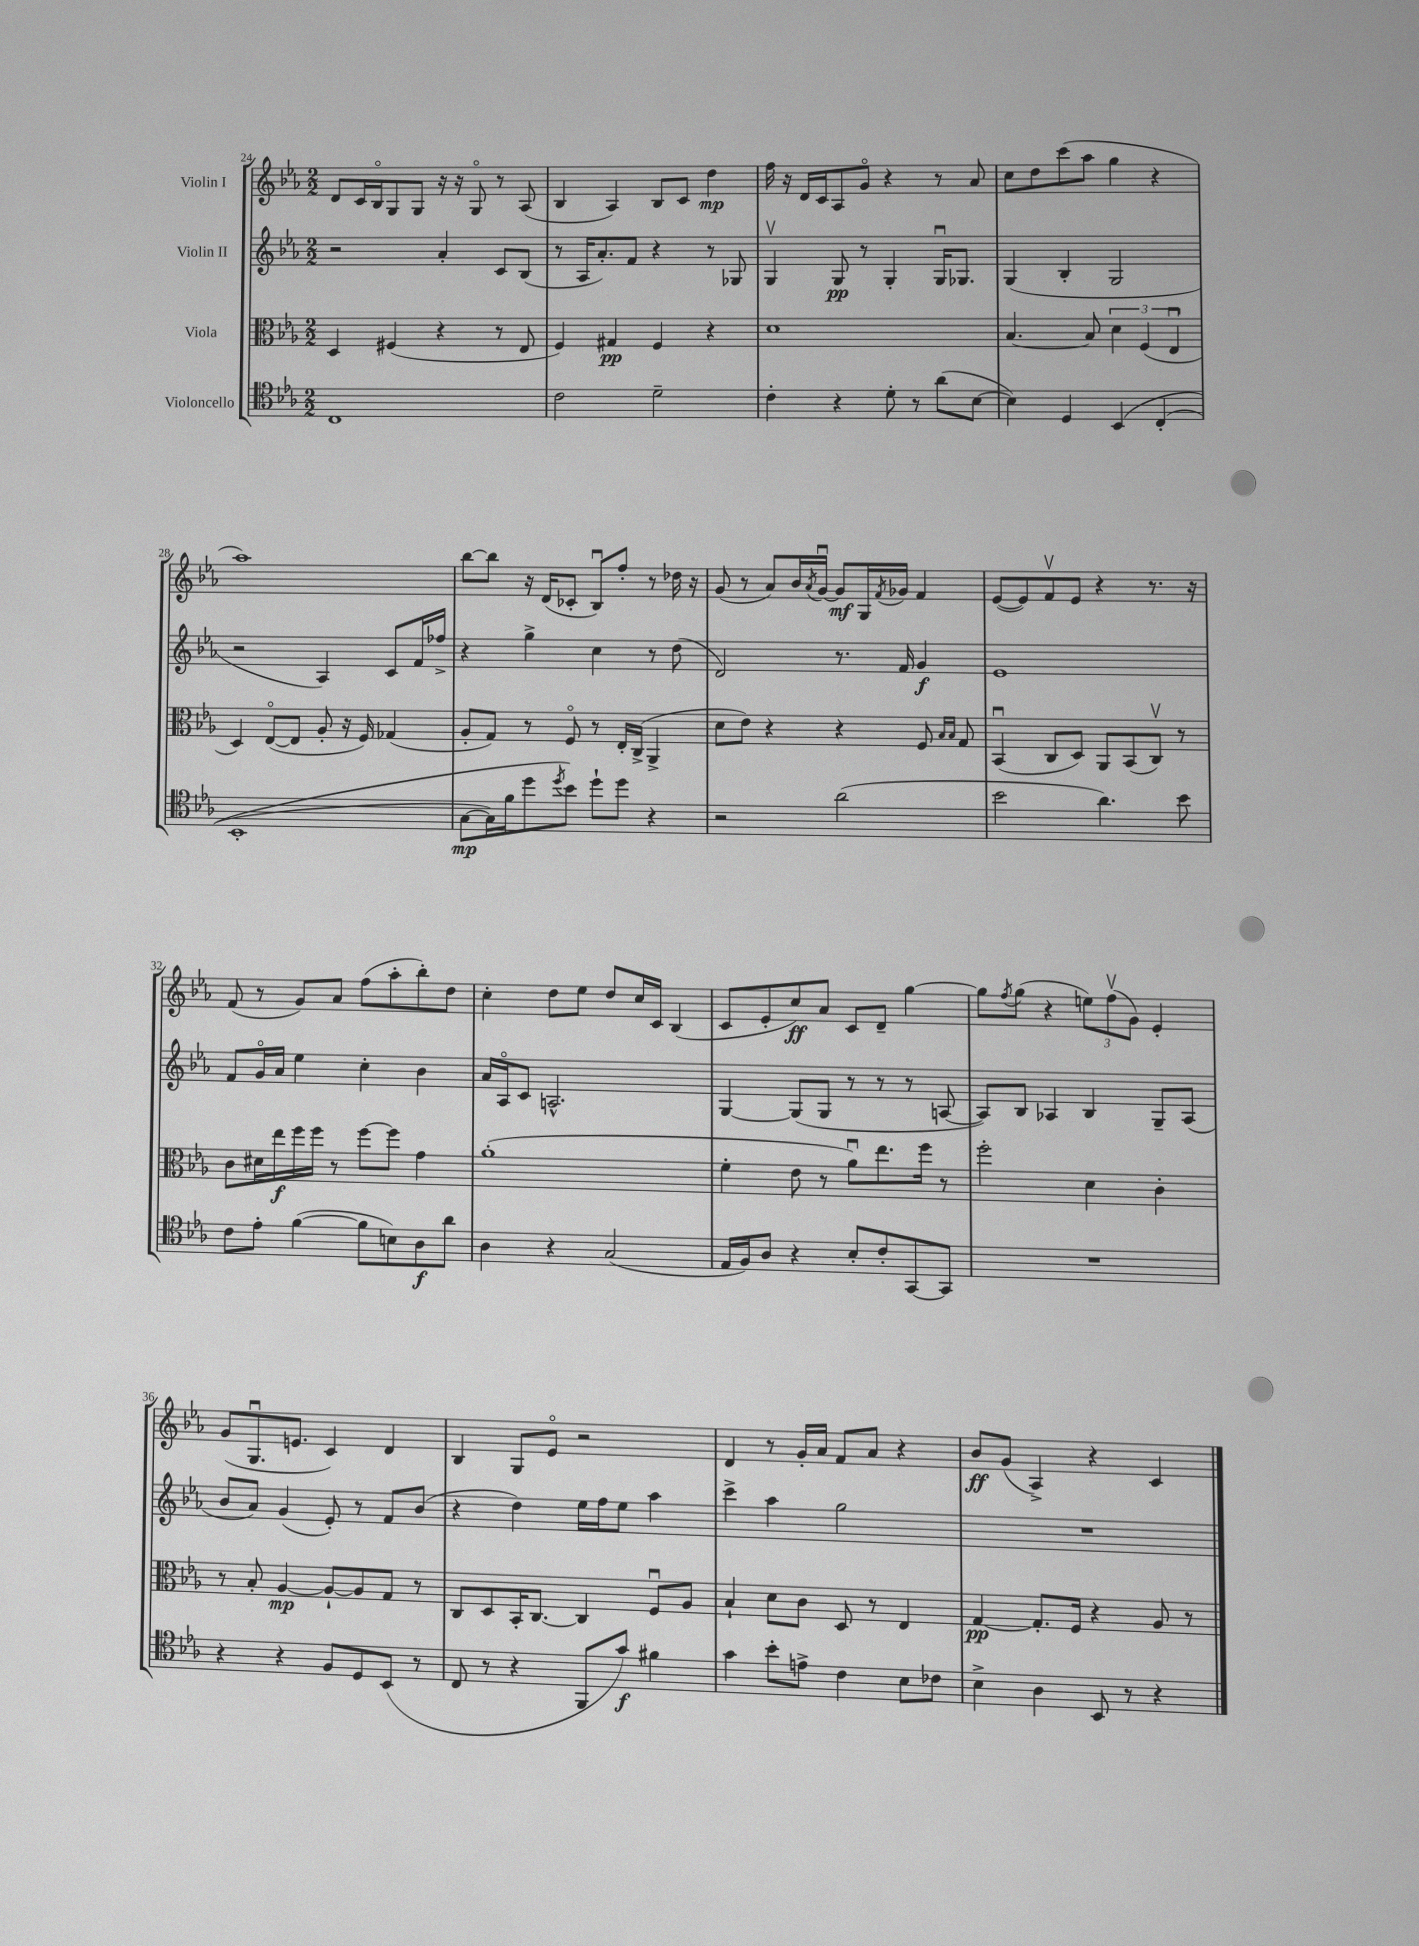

**kern	**kern	**kern	**kern
*staff4	*staff3	*staff2	*staff1
*clefC4	*clefC3	*clefG2	*clefG2
*k[b-e-a-]	*k[b-e-a-]	*k[b-e-a-]	*k[b-e-a-]
*M2/2	*M2/2	*M2/2	*M2/2
1C	4D	2r	8d
.	.	.	16c
.	.	.	16B-o
.	(4F#	.	8G
.	.	.	8G
.	4r	4a-'	16r
.	.	.	16r
.	.	.	8Go
.	8r	8c	8r
.	8E-	(8B-	(8A-
=	=	=	=
2c	4F)	8r	4B-
.	.	16A-	.
.	.	8.a-')	.
.	4G#	.	4A-)
.	.	8f	.
2d~	4F	4r	8B-
.	.	.	8c
.	4r	8r	4dd
.	.	8G-	.
=	=	=	=
4c'	1d	4Gv	16ff
.	.	.	16r
.	.	.	16d
.	.	.	16c
4r	.	8G	8A-
.	.	8r	8go
8d'	.	4G'	4r
8r	.	.	.
(8a-	.	16Gu	8r
.	.	8.G-	.
[8B-	.	.	8a-
=	=	=	=
4B-])	[4.B-	(4G	8cc
.	.	.	8dd
4D	.	4B-'	(8ccc
.	8B-]	.	8aa-
&(4BB-	6d	2G	4gg
.	(6F	.	.
(4C'	.	.	4r
.	6E-u	.	.
=	=	=	=
1BB-'	4D)	2r	1aa-)
.	([8E-o	.	.
.	8E-]	.	.
.	8A-'	4A-)	.
.	16r	.	.
.	16F)	.	.
.	(4G-	8c	.
.	.	16f	.
.	.	16ff-^	.
=	=	=	=
[8G	8A-'	4r	[8bb-
16G])	8G)	.	8bb-]
16f	.	.	.
8dd	8r	4gg^	16r
.	.	.	(16d
8qdd	.	.	.
8b-&)	8Fo	.	8c-'
8dd`	8r	4cc	8B-u)
8dd	16E-'	.	8ff'
.	(16C^	.	.
4r	4AA-^	8r	8r
.	.	(8dd	16dd-
.	.	.	16r
=	=	=	=
2r	8d	2d)	(8g
.	8e-)	.	8r
.	4r	.	8a-)
.	.	.	16b-
.	.	.	8qa-
.	.	.	[16gu
(2a-	4r	8.r	8g]
.	.	.	16G
.	.	.	8qf
.	.	16f	16g-
.	8F	4g	4f
.	16qqB-	.	.
.	16qqB-	.	.
.	8G	.	.
=	=	=	=
2b-	(4BB-u	1e-	([8e-
.	.	.	8e-])
.	8C	.	8fv
.	8D)	.	8e-
4.a-)	8AA-	.	4r
.	(8BB-	.	.
.	8Cv)	.	8.r
8b-	8r	.	.
.	.	.	16r
=	=	=	=
8c	8c	8f	(8f
8e-'	16d#	16go	8r
.	16ee-	16a-	.
([4f	16ff	4ee-	8g)
.	16ff	.	.
.	8r	.	8a-
8f]	[8ff	4cc'	(8ff
8B)	8ff]	.	8aa-'
8A-	4g	4b-	8bb-')
8a-	.	.	8dd
=	=	=	=
4A-	(1a-'	16a-	4cc'
.	.	16A-o	.
.	.	8c	.
4r	.	2.A^^	8dd
.	.	.	8ee-
(2G	.	.	8dd
.	.	.	16cc
.	.	.	16c
.	.	.	(4B-
=	=	=	=
16E-	4f'	[4G	8c
16F)	.	.	.
8A-	.	.	8e-'
4r	8e-	(8G]	8cc)
.	8r	8G	8a-
8B-'	8a-u)	8r	8c
8c'	8.ee-	8r	8d~
[8GG	.	8r	[4gg
.	16ff	.	.
8GG]	8r	[8A	.
=	=	=	=
1r	2ff'	8A])	8gg]
.	.	.	8qff
.	.	8B-	(8gg
.	.	4A-	4r
.	4d	4B-	12ee)
.	.	.	(12ffv
.	.	.	12g)
.	4c'	8G~	4e-'
.	.	(8A-	.
=	=	=	=
4r	8r	8b-	(8g
.	8B-'	8a-)	8.Gu
4r	[4A-	(4g	.
.	.	.	8.e
8F	8A-`_	8e-')	4c)
8D	8A-]	8r	.
(8BB-	8G	8f	4d
8r	8r	(8b-	.
=	=	=	=
8C	8C	4r	4B-
8r	8D	.	.
4r	16BB-'	4dd)	8G
.	[8.C	.	.
.	.	.	8e-o
8FF	4C]	16ee-	2r
.	.	16ff	.
8g)	.	8ee-	.
4f#	8Fu	4aa-	.
.	8A-	.	.
=	=	=	=
4g	4B-`	4ccc^	4d
8b-'	8d	4aa-	8r
8e^	8c	.	16g'
.	.	.	16a-
4c	8D	2gg	8f
.	8r	.	8a-
8B-	4E-	.	4r
8c-	.	.	.
=	=	=	=
4B-^	[4G	1r	8b-
.	.	.	(8g
4A-	8.G']	.	4A-^)
.	16F	.	.
8BB-	4r	.	4r
8r	.	.	.
4r	8A-	.	4c
.	8r	.	.
==	==	==	==
*-	*-	*-	*-
